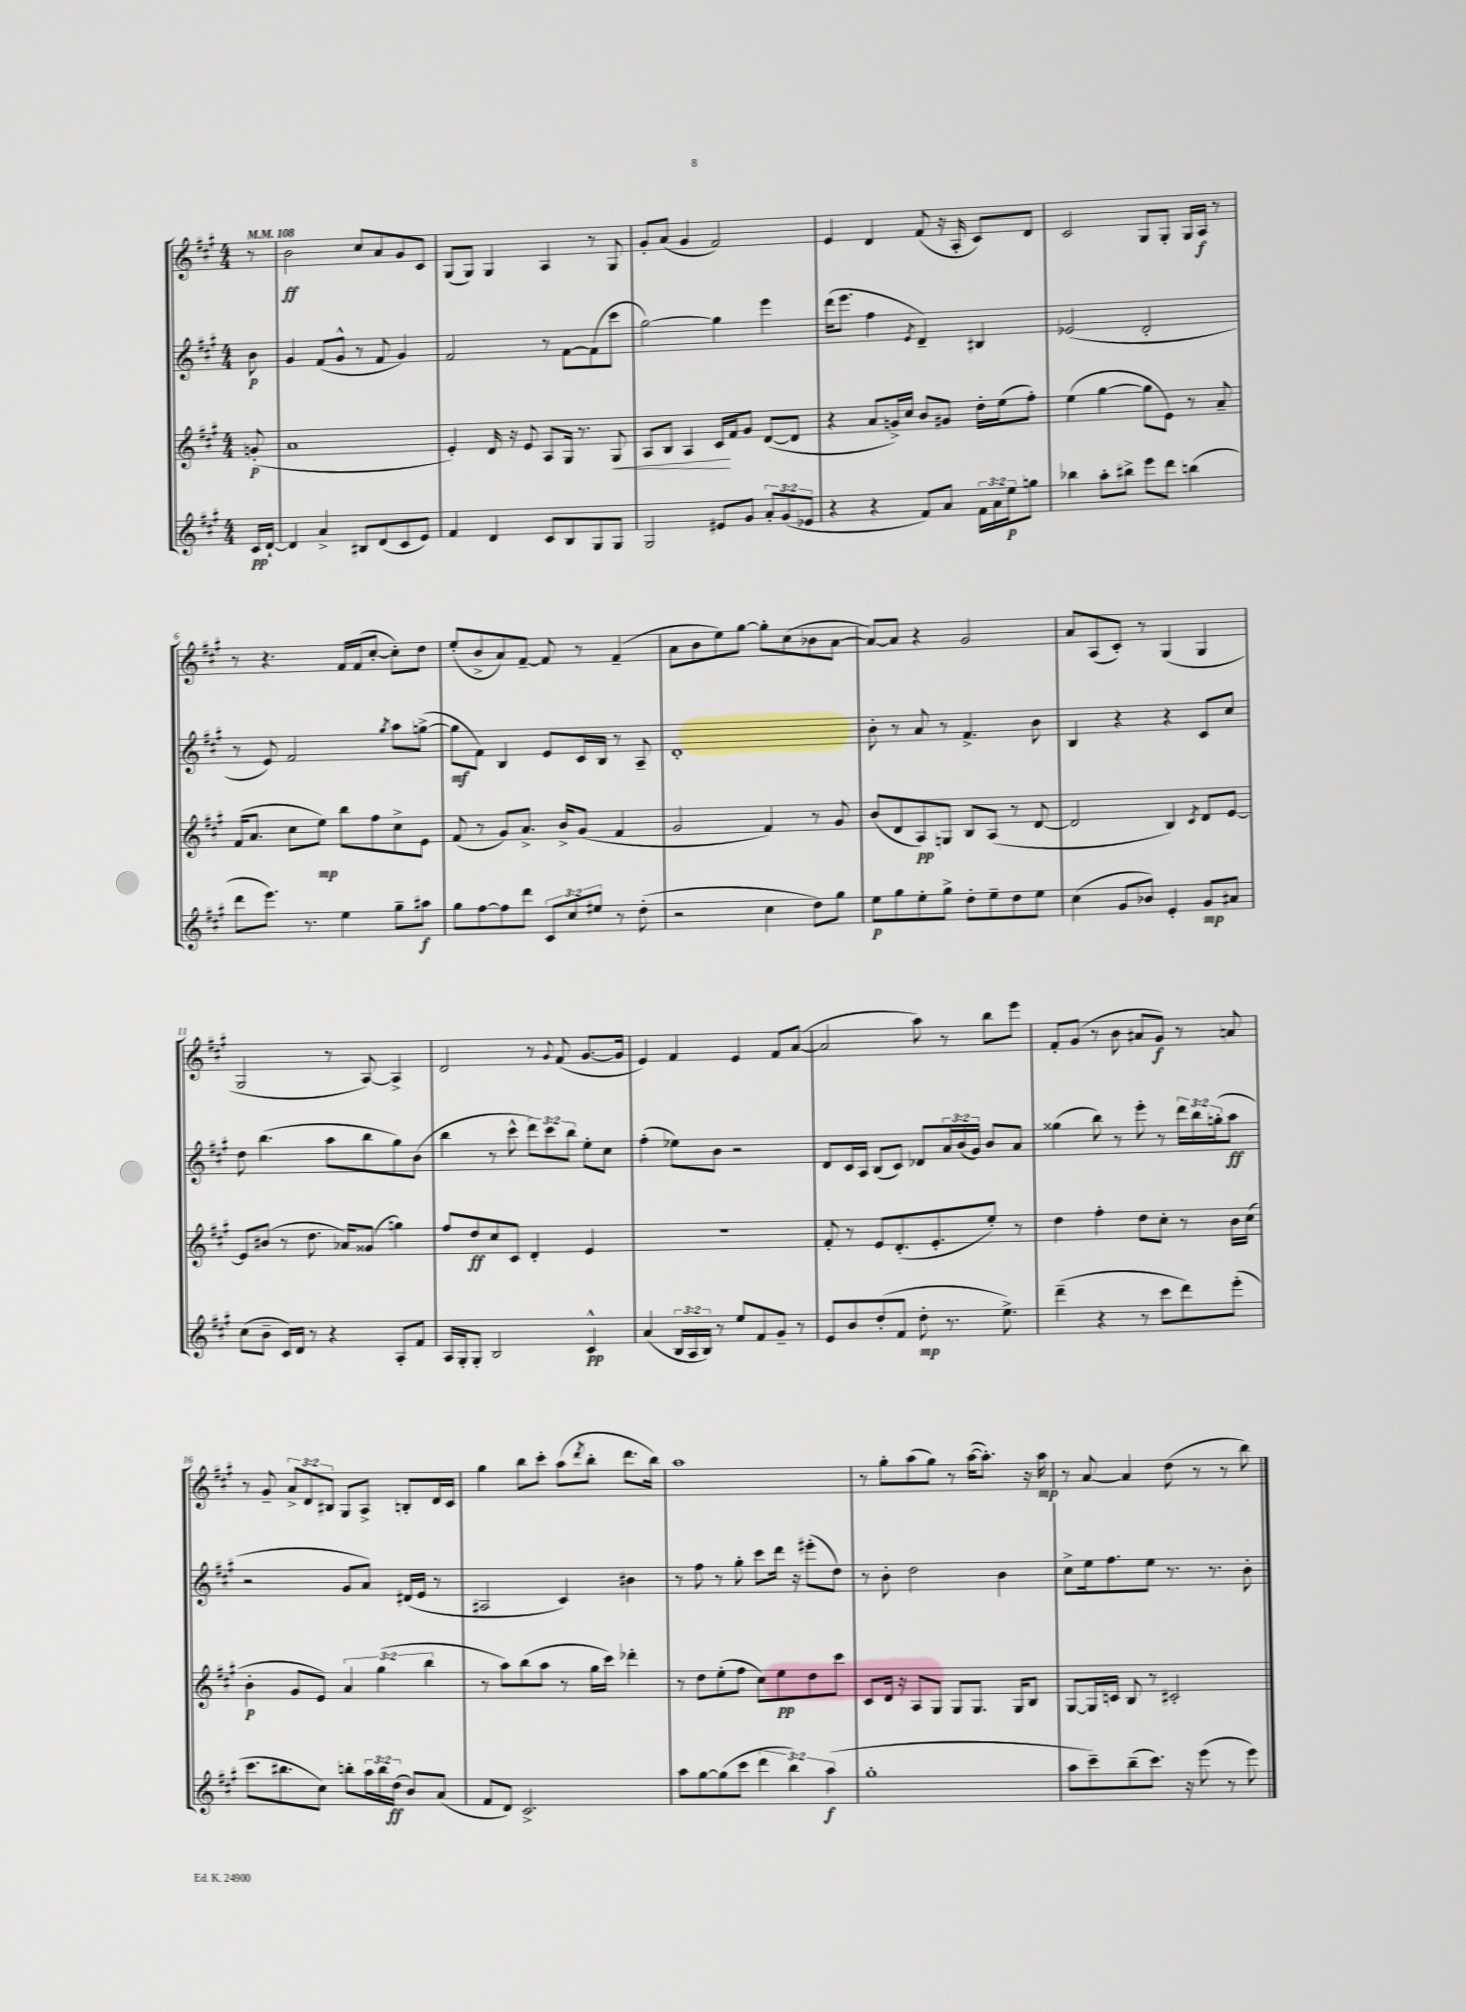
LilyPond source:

<<
\new StaffGroup <<
\new Staff = "s0" {
    \clef treble \key a \major \numericTimeSignature \time 4/4 \override Staff.TupletNumber.text = #tuplet-number::calc-fraction-text \partial 8 \tempo 4 = 108
    r8 |
    b'2\ff cis''8 a'8 gis'8 cis'8 |
    gis8( gis8) gis4 a4 r8 gis8 |
    gis'8-. a'8( gis'4 fis'2) |
    e'4 d'4 fis'8( r16 a16-. cis'8) d'8 |
    cis'2 gis8 gis8-. gis16 a16\f r8 |
    r8 r4. fis'16 fis'16( cis''8~-. cis''8-.) d''8 |
    e''8-.( b'8-> a'8) fis'8~-- fis'8 r8 fis'4--( |
    a'8 b'8 e''8) gis''8~ gis''8-. cis''8( bes'8 a'8~ |
    a'8~) a'8 r4 gis'2 |
    a'8 a8( cis'8-.) r8 gis4( gis4 |
    gis2 r8 a8~) a4-> |
    d'2 r8 \appoggiatura { gis'8 } fis'8( gis'8.~ gis'16 |
    e'4) fis'4 e'4 fis'8 a'8~( |
    a'2 a''8) r8 b''8 e'''8 |
    fis'8-. gis'8( r8 b'8 ais'8 gis'8\f) r8 a'8 |
    r8 gis'8-- \tuplet 3/2 { a'8-> d'8 bis8 } gis8 a8-> b8-. d'16 cis'16 |
    gis''4 b''8 cis'''8-. a''8( \acciaccatura { d'''8 } b''8-. d'''8. b''16) |
    a''1 |
    r8 gis''8-. a''8( gis''8) r8 a''16~( a''8.-.) r16 a''16\mp |
    r8 a'8~ a'4 d''8( r8 r8 b''8) \bar "|." |
}
\new Staff = "s1" {
    \clef treble \key a \major \numericTimeSignature \time 4/4 \override Staff.TupletNumber.text = #tuplet-number::calc-fraction-text \partial 8
    b'8\p |
    gis'4 fis'8( gis'8-^ r8 fis'8 gis'4) |
    fis'2 r8 fis'8~ fis'8( cis'''8 |
    gis''2~) gis''4 e'''4 |
    d'''16( e'''8. fis''4 \acciaccatura { e'8 } d'4--) bis4 |
    ees'2( d'2-. |
    r8 e'8) fis'2 \acciaccatura { gis''8 } a''8 g''8~->( |
    g''8\mf fis'8) b4 e'8 cis'16 b16 r8 a8-- |
    d'1-. |
    b'8-. r8 a'8 r8 fis'4.-> b'8 |
    b4 r4 r4 cis'8 cis''8 |
    d''8 b''4.( a''8 b''8 gis''8) b'8( |
    b''4 r8 cis'''8-^ \tuplet 3/2 { d'''8) cis'''8 b''8 } e''8-. cis''8 |
    fis''4-.( ees''8) b'8 r2 |
    d'8 cis'16 a16 b8( cis'8) des'8 \tuplet 3/2 { a'16 b'16( gis'16) } b'8 a'8 |
    gisis''4( b''8) r8 e'''8-. r8 \tuplet 3/2 { d'''16 b''16 g''16-.( } a''8\ff |
    r2 gis'8 a'8) dis'16( e'16 r8 |
    ais2 cis'4) bis'4 |
    r8 fis''8 r8 gis''8-. cis'''8 d'''16 r16 eis'''8-.( d''8) |
    r8 b'8-. d''2 b'4 |
    cis''8-> e''16 fis''8. e''8 r8. r8. b'8-. \bar "|." |
}
\new Staff = "s2" {
    \clef treble \key a \major \numericTimeSignature \time 4/4 \override Staff.TupletNumber.text = #tuplet-number::calc-fraction-text \partial 8
    g'8-.\p( |
    a'1 |
    e'4-.) d'16 r16 e'8 a8 gis16 r8. gis8\< |
    a8 b8 a4 cis'16\! fis'16 gis'8 d'8~( d'8 |
    r4 a'8 g'16->) cis''16 b'8 gis'8 d''16-. e''16( fis''8-.) |
    e''4( gis''4~ gis''8 e'8) r8 a'8-- |
    fis'16( a'8. cis''8 e''8\mp) b''8 fis''8 cis''8-> e'8 |
    fis'8( r8 gis'8) a'8.-> b'16-> gis'8( fis'4 |
    gis'2 fis'4) r8 gis'8 |
    b'8( d'8 a8\pp) g8 b8 a8( r8 d'8~ |
    d'2 b4) \acciaccatura { cis'8 } d'8 e'8~ |
    e'8 bis'8( r8 d''8. aes'16) gisis'8( g''4) |
    fis''8 d''8\ff cis''8 cis'8 d'4-. e'4 |
    R1 |
    fis'8-. r8 e'8 d'8.-.( e'8.-. e''8-.) r8 |
    d''4 fis''4-. d''8 cis''8-. r8 b'16 cis''16( |
    b'4-.\p gis'8 e'8) \tuplet 3/2 { a'4 gis''4( b''4 } |
    r8 a''8) b''8( a''8 r8 gis''16 cis'''16) des'''4-. |
    r8 d''8 e''8-.( fis''8 cis''8) e''8\pp d''8 cis'''8 |
    cis'8 d'16 r16 a8 gis8 gis8 gis8. gis16 b8 |
    gis8~ gis16 c'16 b8 r8 cis'2-. \bar "|." |
}
\new Staff = "s3" {
    \clef treble \key a \major \numericTimeSignature \time 4/4 \override Staff.TupletNumber.text = #tuplet-number::calc-fraction-text \partial 8
    cis'16\pp d'16~-! |
    d'4 a'4-> bis8 d'8( cis'8 e'8) |
    fis'4 d'4 cis'8 b8 gis8 gis8 |
    gis2 eis'8 gis'8 \tuplet 3/2 { a'8-. gis'8( ees'8 } |
    r4 r4 fis'8) a'8 \tuplet 3/2 { fis'16 a'16 e''16\p } g''8 |
    bes''4 a''8-. bis''8-> e'''8 d'''8 b''4( |
    d'''8 e'''8.) r8. e''4 gis''8-- ais''8\f |
    gis''8 fis''8~ fis''8 d'''8 \tuplet 3/2 { cis'8 cis''8 eis''8 } r8 d''8-.( |
    r2 cis''4 d''8) gis''8 |
    e''8\p gis''8 e''8-. gis''8-> d''8-. e''8-- d''8 e''8 |
    cis''4( gis'8 bes'8) e'4-. gis'8\mp ais'8 |
    cis''8( b'8-- cis'16) d'16 r8 r4 a8-. fis'8 |
    a16 gis16-. gis8-. b2 cis'4-^\pp |
    a'4( \tuplet 3/2 { b16 a16 b16) } r8 e''8 fis'8 gis'8-- r8 |
    e'8 b'8 d''8-.( fis'8 d''8-.\mp r8. e''8.->) |
    d'''4--( r4 r8 cis'''8 d'''8) e'''8-.( |
    cis'''8. bis''8. cis''8) b''8-. \tuplet 3/2 { a''16 b''16 d''16\ff( } b'8) a'8( |
    fis'8 d'8) cis'2.-> |
    a''8 gis''8~ gis''8( cis'''8 \tuplet 3/2 { d'''4 b''4) a''4\f( } |
    gis''1-. |
    a''8 cis'''8--) b''8--( cis'''8.) r16 e'''8( r8 e'''8) \bar "|." |
}
>>
>>
